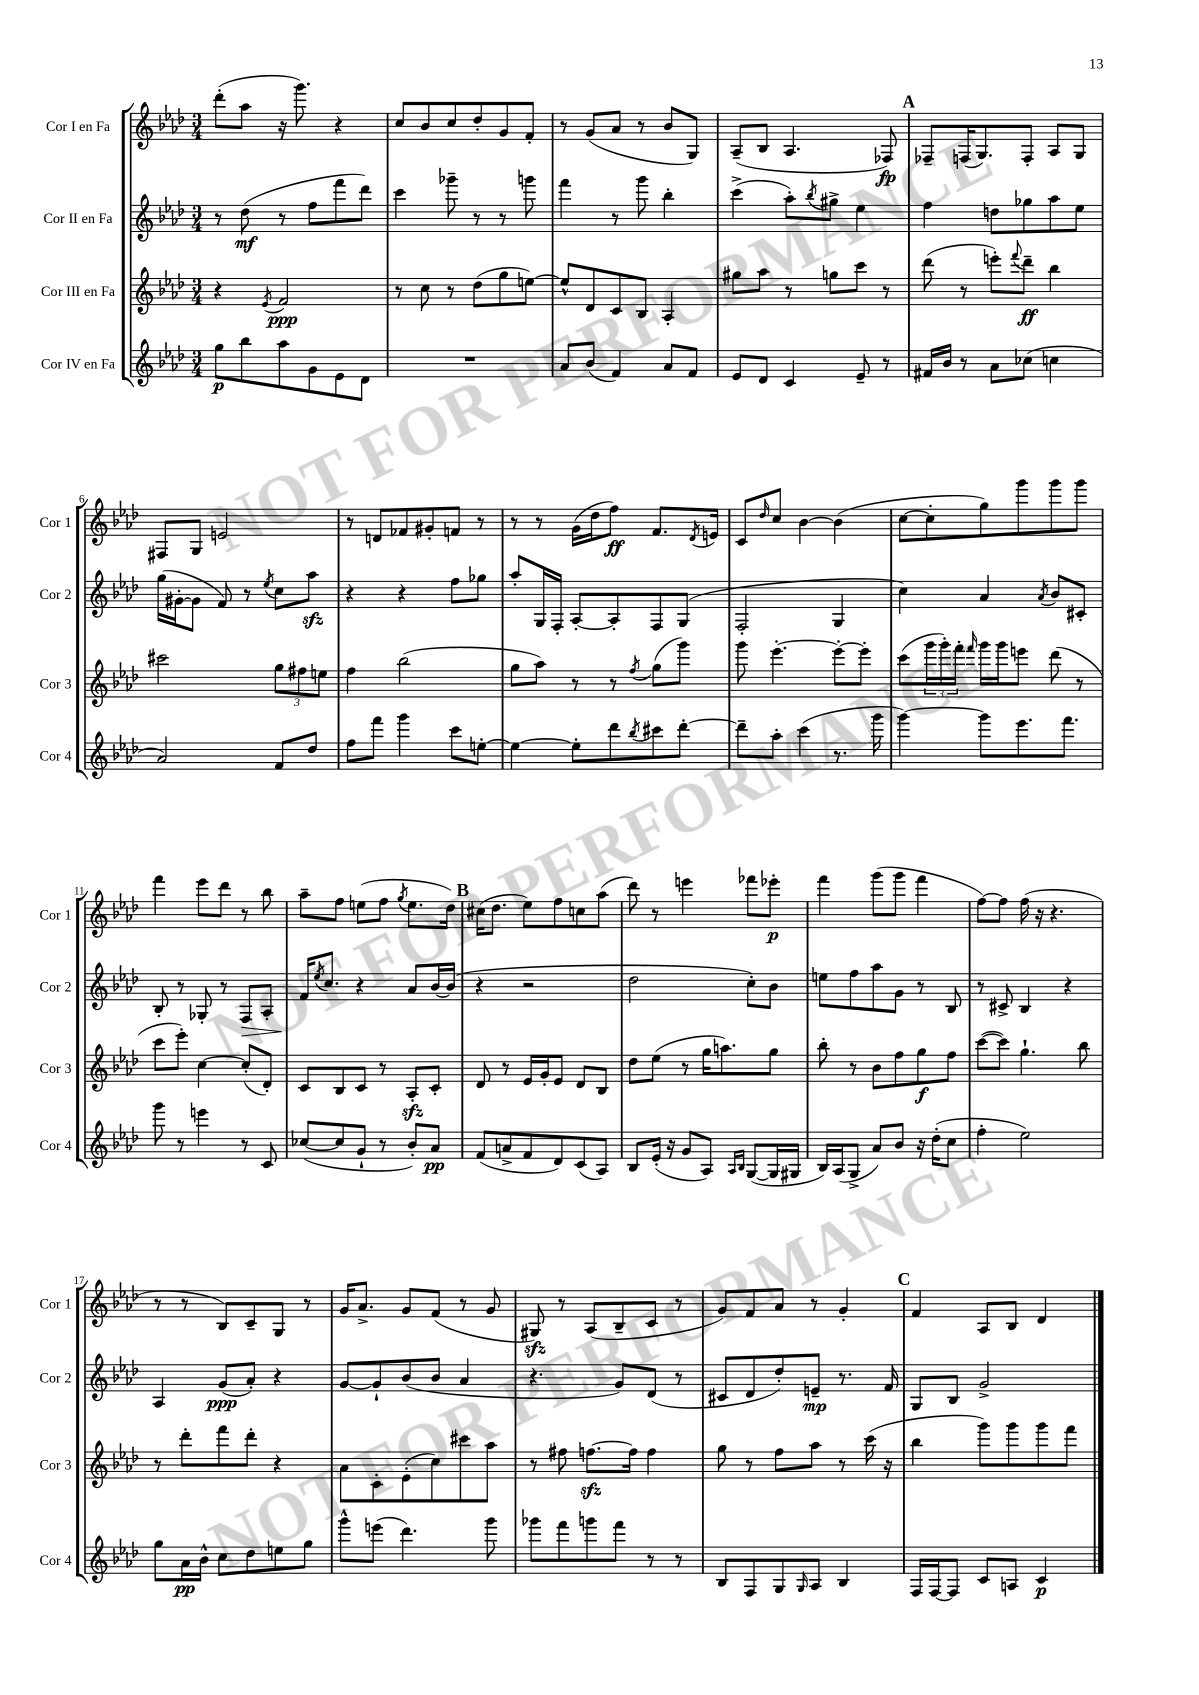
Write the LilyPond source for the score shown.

<<
\new StaffGroup <<
\new Staff = "s0" \with { instrumentName = "Cor I en Fa" shortInstrumentName = "Cor 1" } {
    \clef treble \key aes \major \numericTimeSignature \time 3/4
    des'''8-.( aes''8 r16 g'''8.) r4 |
    c''8 bes'8 c''8 des''8-. g'8 f'8-. |
    r8 g'8( aes'8 r8 bes'8 g8) |
    aes8--( bes8 aes4. fes8\fp) |
    \mark \markup { \bold "A" } fes8-- f16( g8.) f8-. aes8 g8 |
    fis8 g8 e'2 |
    r8 d'8 fes'8 gis'8-. f'8 r8 |
    r8 r8 g'16( des''16 f''8\ff) f'8. \acciaccatura { des'8 } e'16 |
    c'8 \grace { des''16 } c''8 bes'4~ bes'4( |
    c''8~ c''8-. g''8) g'''8 g'''8 g'''8 |
    f'''4 ees'''8 des'''8 r8 bes''8 |
    aes''8-- f''8 e''8( f''8 \acciaccatura { g''8 } e''8. des''16) |
    \mark \markup { \bold "B" } cis''16( des''8. ees''8) f''8 c''8 aes''8( |
    des'''8) r8 e'''4 fes'''8 ees'''8-.\p |
    f'''4 g'''8( g'''8 f'''4 |
    f''8~) f''8 f''16( r16 r4. |
    r8 r8 bes8) c'8-- g8 r8 |
    g'16 aes'8.-> g'8 f'8( r8 g'8 |
    gis8\sfz) r8 aes8( bes8-- c'8 r8 |
    g'8) f'8 aes'8 r8 g'4-. |
    \mark \markup { \bold "C" } f'4 aes8 bes8 des'4 \bar "|." |
}
\new Staff = "s1" \with { instrumentName = "Cor II en Fa" shortInstrumentName = "Cor 2" } {
    \clef treble \key aes \major \numericTimeSignature \time 3/4
    r8 des''8\mf( r8 f''8 f'''8 des'''8) |
    c'''4 ges'''8-- r8 r8 g'''8 |
    f'''4 r8 g'''8 bes''4-. |
    c'''4->( aes''8-.) \acciaccatura { bes''8 } gis''8-> ees''4 |
    \mark \markup { \bold "A" } f''4 d''8 ges''8 aes''8 ees''8 |
    g''16( gis'16~-. gis'8 f'8) r8 \acciaccatura { ees''8 } c''8 aes''8\sfz |
    r4 r4 f''8 ges''8 |
    aes''8-. g16 f16-. aes8~-. aes8-. f8 g8( |
    f2-. g4 |
    c''4) aes'4 \acciaccatura { aes'8 } bes'8 cis'8-. |
    bes8-. r8 ges8-. r8 f8\> aes8-. |
    f'16\! \acciaccatura { ees''8 } c''8. r4 aes'8 bes'16~ bes'16( |
    \mark \markup { \bold "B" } r4 r2 |
    des''2 c''8-.) bes'8 |
    e''8 f''8 aes''8 g'8 r8 bes8 |
    r8 cis'8-> bes4 r4 |
    aes4 g'8\ppp( aes'8-.) r4 |
    g'8~ g'8-! bes'8( bes'8 aes'4 |
    r4. g'8) des'8( r8 |
    cis'8 des'8 des''8-.) e'8--\mp r8. f'16 |
    \mark \markup { \bold "C" } g8 bes8 g'2-> \bar "|." |
}
\new Staff = "s2" \with { instrumentName = "Cor III en Fa" shortInstrumentName = "Cor 3" } {
    \clef treble \key aes \major \numericTimeSignature \time 3/4
    r4 \acciaccatura { ees'8 } f'2\ppp |
    r8 c''8 r8 des''8( g''8 e''8~) |
    e''8-^ des'8 c'8 bes8 aes4-. |
    gis''8 aes''8 r8 g''8 c'''8 r8 |
    \mark \markup { \bold "A" } des'''8( r8 e'''8-.) \appoggiatura { f'''8 } des'''8--\ff bes''4 |
    cis'''2 \tuplet 3/2 { g''8 fis''8 e''8 } |
    f''4 bes''2( |
    g''8 aes''8) r8 r8 \acciaccatura { f''8 } g''8( g'''8) |
    g'''8 ees'''4.~-. ees'''8~-. ees'''8-. |
    c'''8( \tuplet 3/2 { g'''16 g'''16-.) f'''16-. } \grace { f'''16 } g'''16 g'''16 e'''8 des'''8( r8 |
    c'''8 ees'''8-.) c''4~ c''8-.( des'8-.) |
    c'8 bes8 c'8 r8 aes8-.\sfz c'8-. |
    \mark \markup { \bold "B" } des'8 r8 ees'16 g'16-. ees'8 des'8 bes8 |
    des''8 ees''8( r8 g''16 a''8.) g''8 |
    bes''8-. r8 bes'8 f''8 g''8\f f''8 |
    c'''8~( c'''8) g''4.-! bes''8 |
    r8 des'''8-. f'''8 des'''8-. r4 |
    aes'8 c'8-. ees'8-.( c''8) cis'''8 aes''8 |
    r8 fis''8 f''8.~\sfz f''16 f''4 |
    g''8 r8 f''8 aes''8 r8 c'''16( r16 |
    \mark \markup { \bold "C" } bes''4 g'''8) g'''8 g'''8 f'''8 \bar "|." |
}
\new Staff = "s3" \with { instrumentName = "Cor IV en Fa" shortInstrumentName = "Cor 4" } {
    \clef treble \key aes \major \numericTimeSignature \time 3/4
    g''8\p bes''8 aes''8 g'8 ees'8 des'8 |
    R2. |
    aes'8 bes'8( f'4) aes'8 f'8 |
    ees'8 des'8 c'4 ees'8-- r8 |
    \mark \markup { \bold "A" } fis'16 bes'16 r8 aes'8 ces''8( c''4 |
    aes'2) f'8 des''8 |
    f''8 f'''8 g'''4 c'''8 e''8~-. |
    e''4~ e''8-. des'''8 \acciaccatura { bes''8 } cis'''8 des'''8~-. |
    des'''8-- aes''8-. c'''4( r8. g'''16 |
    g'''4~) g'''8 ees'''8. f'''8. |
    g'''8 r8 e'''4 r8 c'8 |
    ces''8~( ces''8 g'8-! r8 bes'8-.) aes'8\pp |
    \mark \markup { \bold "B" } f'8( a'8-> f'8 des'8) c'8( aes8) |
    bes8 ees'16-.( r16 g'8 aes8) \grace { aes16 bes16 } g8~( g16 gis16 |
    bes16) aes16( g8-> aes'8) bes'8 r16 des''16-.( c''8 |
    f''4-. ees''2) |
    g''8 aes'16\pp bes'16-^ c''8 des''8 e''8 g''8 |
    g'''8-^ e'''8( des'''4.) g'''8 |
    ges'''8 f'''8 g'''8 f'''8 r8 r8 |
    bes8 f8 g8 \grace { g16 } aes8 bes4 |
    \mark \markup { \bold "C" } f16 f16~ f8 c'8 a8 c'4\p \bar "|." |
}
>>
>>
